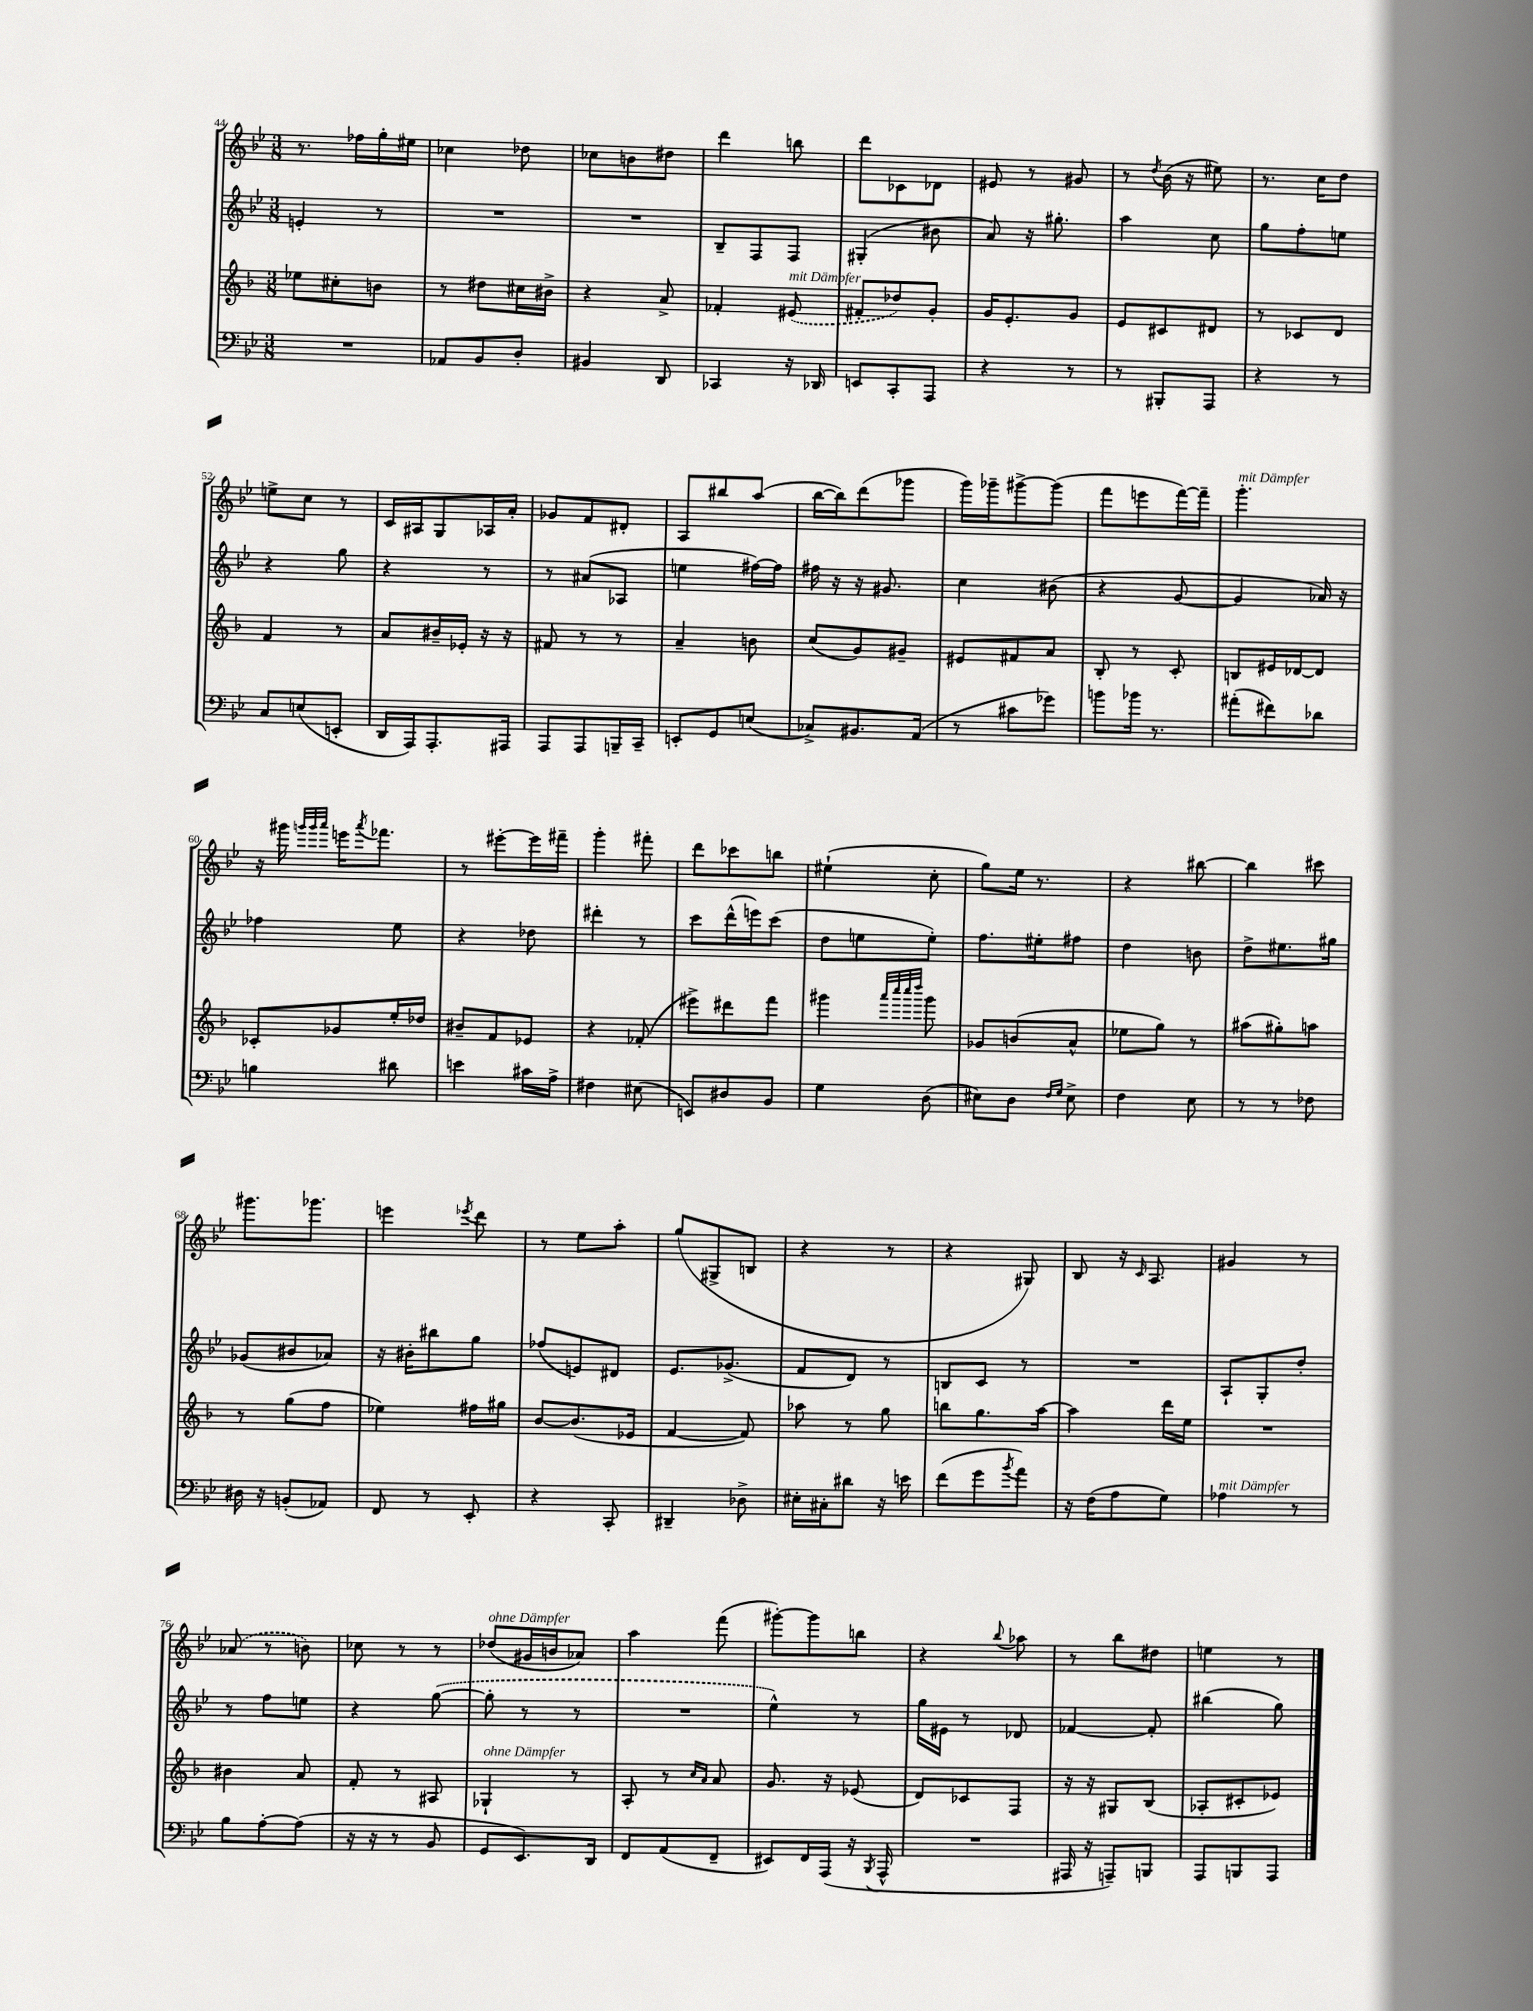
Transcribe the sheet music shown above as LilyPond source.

<<
\new StaffGroup <<
\new Staff = "s0" {
    \clef treble \key bes \major \numericTimeSignature \time 3/8
    r8. fes''16 g''16-. eis''16 |
    ces''4 des''8 |
    ces''8 b'8 dis''8 |
    d'''4 b''8 |
    d'''8 ces'8 des'8 |
    eis'8 r8 gis'8 |
    r8 \acciaccatura { d''8 } bes'16( r16 eis''8) |
    r8. c''16 d''8 |
    e''8-> c''8 r8 |
    c'16 ais16 g8 aes16 a'16-. |
    ges'8 f'8 dis'8-. |
    a8 bis''8 a''8( |
    bes''16~ bes''16) d'''8( ges'''8 |
    g'''16) ges'''16-- gis'''8~-> gis'''8( |
    f'''8 e'''8 f'''16~) f'''16-- |
    g'''4.-.^\markup { \italic "mit Dämpfer" } |
    r16 gis'''16 \grace { g'''32 g'''32 a'''32 } e'''16 \acciaccatura { a'''8 } fes'''8. |
    r8 eis'''8~-. eis'''16 fis'''16-- |
    g'''4-. fis'''8-. |
    d'''8 ces'''8 b''8 |
    eis''4-!( c''8-. |
    g''8) ees''16 r8. |
    r4 bis''8~ |
    bis''4 cis'''8 |
    gis'''8. ges'''8. |
    e'''4 \acciaccatura { ees'''8 } d'''8 |
    r8 ees''8 a''8-. |
    g''8( gis8-> b8 |
    r4 r8 |
    r4 gis8) |
    bes8 r16 \grace { c'16 } a8. |
    gis'4 r8 |
    \once \slurDashed aes'8( r8 b'8) |
    ces''8 r8 r8 |
    des''8^\markup { \italic "ohne Dämpfer" }( gis'16 b'16 aes'8) |
    a''4 f'''8( |
    gis'''8~-.) gis'''8 b''8 |
    r4 \appoggiatura { bes''8 } aes''8 |
    r8 bes''8 dis''8 |
    e''4 r8 \bar "|." |
}
\new Staff = "s1" {
    \clef treble \key bes \major \numericTimeSignature \time 3/8
    e'4-. r8 |
    R4. |
    R4. |
    bes8-- f8 f8 |
    gis4-.( bis'8 |
    a'8) r16 gis''8.-. |
    a''4 c''8 |
    g''8 f''8-. e''8 |
    r4 g''8 |
    r4 r8 |
    r8 ais'8( aes8 |
    e''4 fis''16~) fis''16 |
    fis''16 r16 r16 gis'8. |
    c''4 bis'8( |
    r4 g'8~ |
    g'4 aes'16) r16 |
    fes''4 ees''8 |
    r4 des''8 |
    dis'''4-. r8 |
    c'''8 d'''16-^( e'''16) c'''8( |
    d''8 e''8 e''8-.) |
    f''8. eis''16-. fis''8 |
    d''4 b'8 |
    d''8-> eis''8. gis''16 |
    ges'8( bis'8 aes'8) |
    r16 bis'16-. bis''8 g''8 |
    fes''8( e'8) dis'8 |
    ees'8. ges'8.->( |
    f'8 d'8) r8 |
    b8 c'8 r8 |
    R4. |
    a8-! g8-. d''8-. |
    r8 f''8 e''8 |
    r4 \once \slurDashed g''8~( |
    g''8-. r8 r8 |
    R4. |
    ees''4-^) r8 |
    g''16 eis'16 r8 des'8 |
    fes'4~ fes'8-. |
    bis''4( g''8) \bar "|." |
}
\new Staff = "s2" {
    \clef treble \key f \major \numericTimeSignature \time 3/8
    ees''8 cis''8-. b'8 |
    r8 dis''8 cis''16 bis'16-> |
    r4 a'8-> |
    fes'4-. \once \slurDashed eis'8^\markup { \italic "mit Dämpfer" }( |
    fis'8-. des''8) g'8-. |
    g'16 e'8.-. g'8 |
    e'8 cis'8 dis'8 |
    r8 ces'8 d'8 |
    f'4 r8 |
    a'8 bis'16-- ees'16-. r16 r16 |
    fis'8 r8 r8 |
    a'4-- b'8 |
    c''8( g'8) gis'8-- |
    eis'8 fis'8 a'8 |
    bes8-. r8 c'8-. |
    b8 eis'16 des'16~ des'8 |
    ces'8-. ges'8 e''16-. des''16 |
    bis'8-- f'8 ees'8 |
    r4 fes'8-.( |
    eis'''8->) dis'''8 f'''8 |
    gis'''4 \grace { a'''32 c''''32 c''''32 d''''32 } gis'''8 |
    ges'8 b'8( a'8-^ |
    ees''8 g''8) r8 |
    ais''8( gis''8-.) a''8 |
    r8 g''8( f''8 |
    ees''4) fis''16 gis''16 |
    bes'8~ bes'8.( ees'16 |
    f'4~ f'8) |
    aes''8 r8 g''8 |
    b''8 g''8. a''16~ |
    a''4 d'''16 e''16 |
    R4. |
    bis'4 a'8 |
    f'8-. r8 ais8 |
    ges4-!^\markup { \italic "ohne Dämpfer" } r8 |
    a8-. r8 \grace { c''16 a'16 } a'8 |
    g'8. r16 ees'8( |
    d'8) ces'8 f8 |
    r16 r16 gis8 bes8( |
    aes8-. cis'8-. ees'8) \bar "|." |
}
\new Staff = "s3" {
    \clef bass \key bes \major \numericTimeSignature \time 3/8
    R4. |
    aes,8 bes,8 d8-. |
    bis,4 d,8 |
    ces,4 r16 des,16 |
    e,8 c,8-. a,,8 |
    r4 r8 |
    r8 bis,,8-. a,,8 |
    r4 r8 |
    c8 e8( e,8-. |
    d,16 a,,16) a,,8.-. ais,,16 |
    a,,8 a,,8 b,,16-- c,16-- |
    e,8-. g,8 e8( |
    ces8->) bis,8. a,16( |
    r8 cis'8 ges'8) |
    b'8 bes'16 r8. |
    ais'8-.( fis'8) des'8 |
    b4 dis'8 |
    e'4 cis'16 a16-> |
    fis4 eis8( |
    e,8) dis8 bes,8 |
    g4 d8( |
    eis8) d8 \grace { f16 g16 } eis8-> |
    f4 ees8 |
    r8 r8 fes8 |
    dis16 r16 b,8-.( aes,8) |
    f,8 r8 ees,8-. |
    r4 c,8-. |
    dis,4-- des8-> |
    eis16-. cis16-. dis'8 r16 e'16 |
    f'8( g'8 \acciaccatura { bes'8 } a'8) |
    r16 f16( a8 g8) |
    aes4^\markup { \italic "mit Dämpfer" } r8 |
    bes8 a8~-. a8( |
    r16 r16 r8 bes,8 |
    g,8 ees,8.) d,16 |
    f,8 a,8( f,8-- |
    eis,8) f,16 a,,16( r16 \acciaccatura { bes,,8 } a,,16-^ |
    R4. |
    ais,,16 r16 a,,8--) b,,8 |
    a,,8 b,,8 a,,8 \bar "|." |
}
>>
>>
\layout { \context { \Score currentBarNumber = #44 } }
